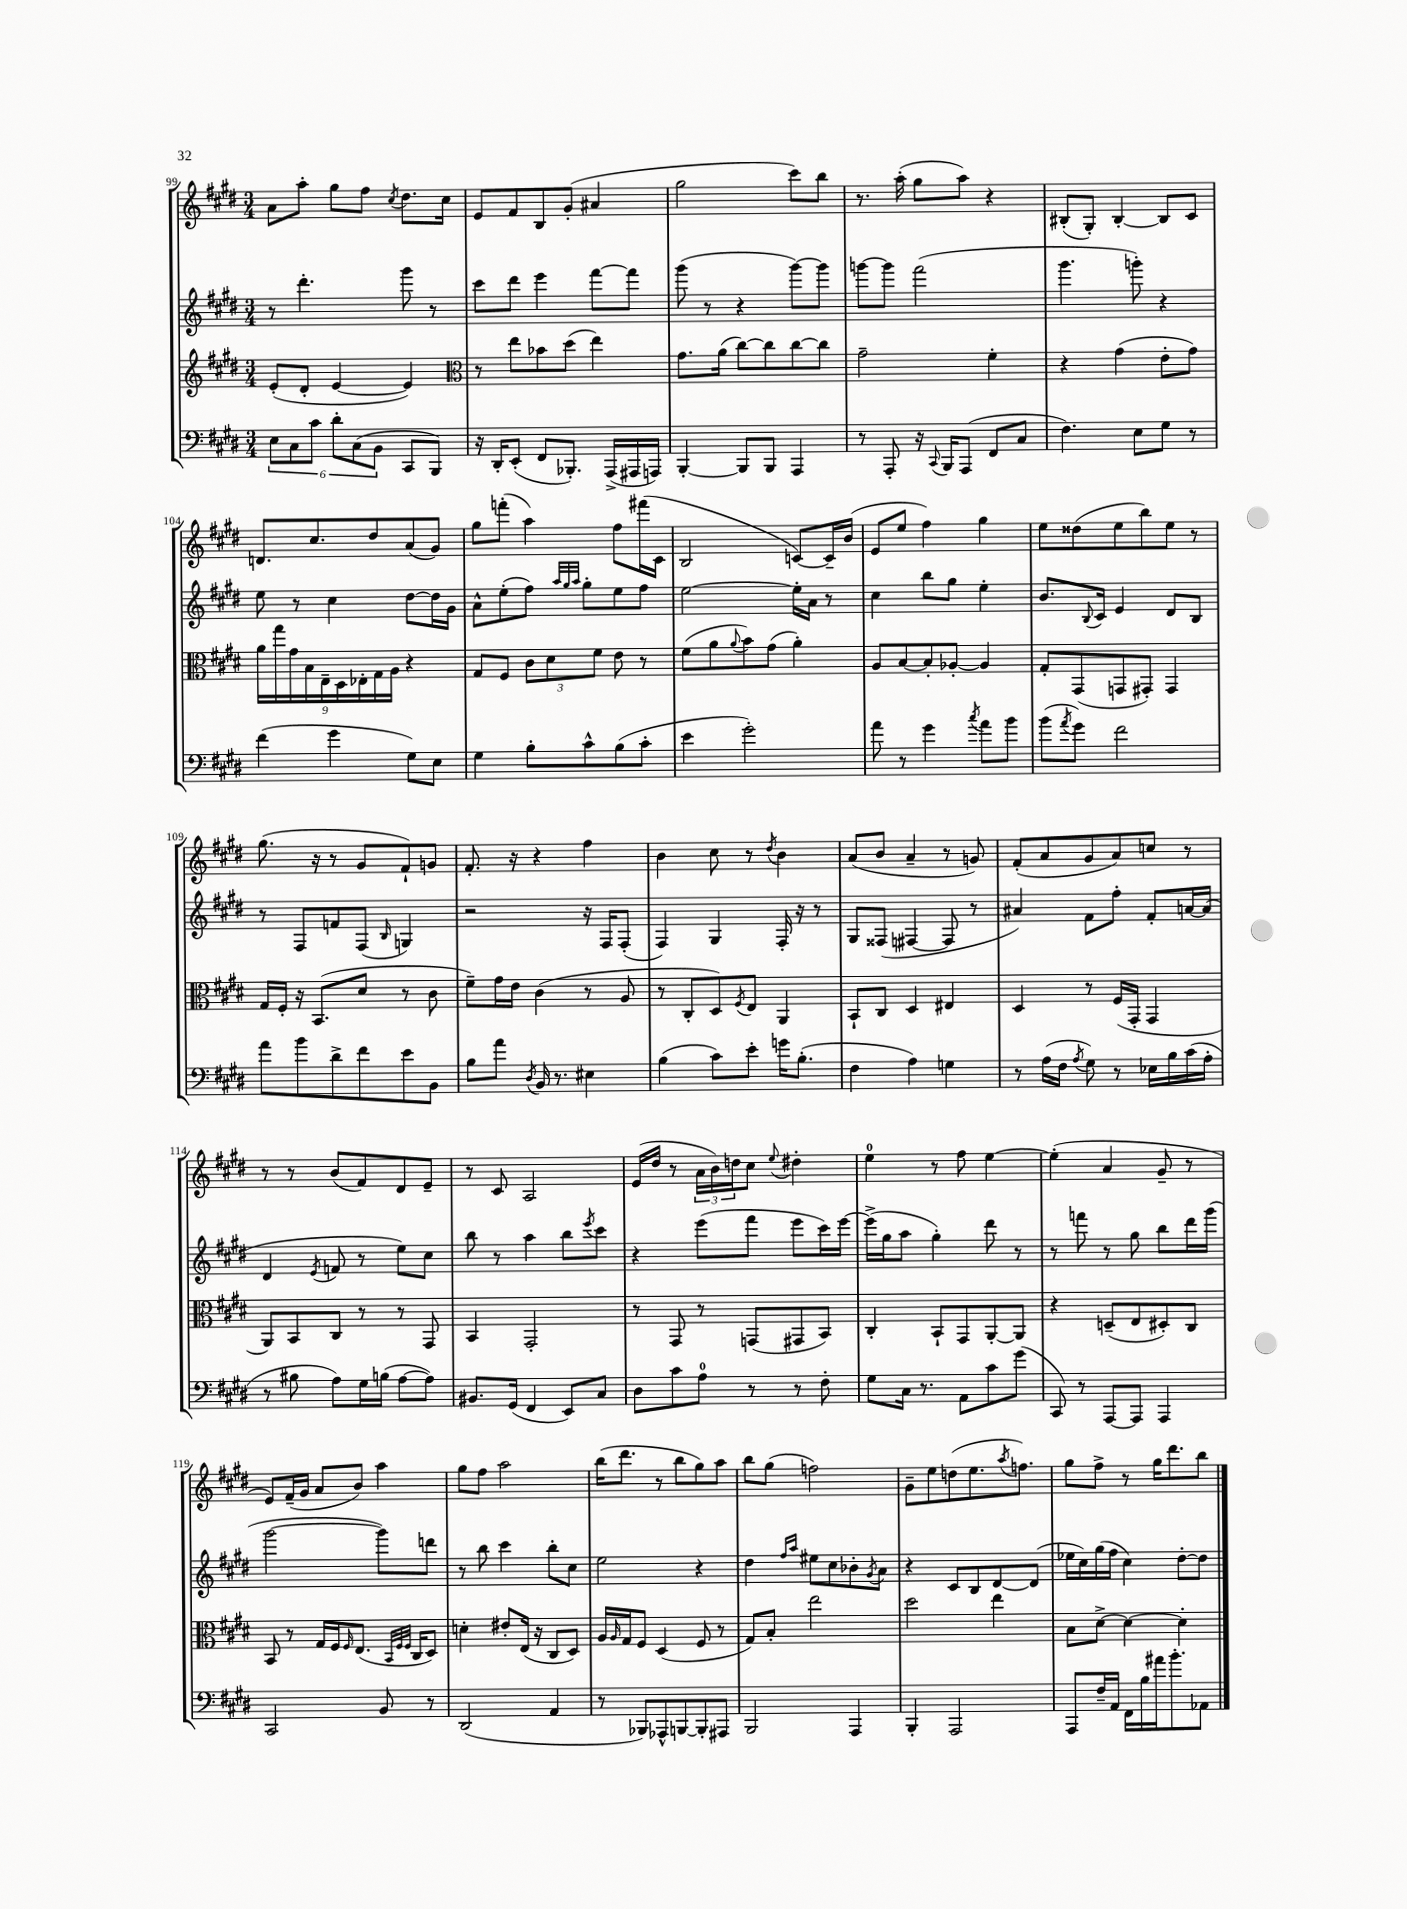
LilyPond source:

<<
\new StaffGroup <<
\new Staff = "s0" {
    \clef treble \key e \major \numericTimeSignature \time 3/4
    a'8 a''8-. gis''8 fis''8 \acciaccatura { cis''8 } dis''8. cis''16 |
    e'8 fis'8 b8 gis'8-.( ais'4 |
    gis''2 cis'''8) b''8 |
    r8. a''16-.( gis''8 a''8) r4 |
    bis8-.( gis8-.) bis4~-. bis8 cis'8 |
    d'8. cis''8. dis''8 a'8( gis'8) |
    gis''8 f'''8-.( a''4) fis''8 fis'''16( cis'16 |
    b2 c'8~) c'16-- b'16( |
    e'8 e''8 fis''4) gis''4 |
    e''8 disis''8( e''8 b''8) e''8 r8 |
    gis''8.( r16 r8 gis'8 fis'8-!) g'8 |
    fis'8.-. r16 r4 fis''4 |
    b'4 cis''8 r8 \acciaccatura { dis''8 } b'4 |
    a'8( b'8 a'4-- r8 g'8) |
    fis'8-.( a'8 gis'8 a'8) c''8 r8 |
    r8 r8 b'8( fis'8) dis'8 e'8-- |
    r8 cis'8 a2 |
    e'16( dis''16 r8 \tuplet 3/2 { a'16 b'16) d''16 } cis''8 \appoggiatura { e''8 } dis''4-. |
    e''4-0 r8 fis''8 e''4~ |
    e''4-.( a'4 gis'8-- r8 |
    e'8) fis'16--( gis'16 a'8 b'8) a''4 |
    gis''8 fis''8 a''2 |
    b''16( dis'''8. r8 b''8 gis''8) a''8 |
    b''8 gis''8( f''2) |
    gis'8-- e''8 d''8( e''8. \acciaccatura { a''8 } f''8.) |
    gis''8 fis''8-> r8 gis''16 dis'''8. b''8 \bar "|." |
}
\new Staff = "s1" {
    \clef treble \key e \major \numericTimeSignature \time 3/4
    r8 dis'''4.-. gis'''8 r8 |
    cis'''8 dis'''8 e'''4 fis'''8~ fis'''8 |
    gis'''8( r8 r4 gis'''8~) gis'''8 |
    g'''8~ g'''8 fis'''2( |
    gis'''4. g'''8-.) r4 |
    e''8 r8 cis''4 dis''8~ dis''16 gis'16 |
    a'8-^ e''8-.( fis''8) \grace { a''32 gis''32 a''32 } gis''8-. e''8 fis''8 |
    e''2~ e''16-. a'16 r8 |
    cis''4 b''8 gis''8 e''4-. |
    b'8. \appoggiatura { b8 } cis'16 e'4 dis'8 b8 |
    r8 fis8 f'8 fis8( \grace { b16 } g4) |
    r2 r16 fis16 fis8-.( |
    fis4) gis4 fis16-. r16 r8 |
    gis8 fisis8( fis4~ fis8 r8 |
    ais'4) fis'8 fis''8-. fis'8-. a'16~ a'16( |
    dis'4 \acciaccatura { e'8 } f'8 r8 e''8) cis''8 |
    b''8 r8 a''4 b''8 \acciaccatura { e'''8 } cis'''8 |
    r4 e'''8( fis'''8 e'''8 cis'''16) e'''16~ |
    e'''16->( gis''16 a''8 gis''4-.) dis'''8 r8 |
    r8 f'''8 r8 gis''8 b''8 dis'''16 gis'''16( |
    gis'''2~ gis'''8) d'''8 |
    r8 b''8 cis'''4 b''8-. cis''8 |
    e''2 r4 |
    dis''4 \grace { fis''16 a''16 } eis''8 cis''8 bes'8-. \acciaccatura { gis'8 } a'8 |
    r4 cis'8 b8 dis'8~ dis'8( |
    ees''16 cis''16) gis''16( fis''16 cis''4) dis''8~-. dis''8 \bar "|." |
}
\new Staff = "s2" {
    \clef treble \key e \major \numericTimeSignature \time 3/4
    e'8-.( dis'8-. e'4~ e'4) |
    \clef alto r8 e''8 bes'8 dis''8( e''4) |
    gis'8. a'16( cis''8~) cis''8 cis''8~ cis''8 |
    gis'2-- fis'4-. |
    r4 gis'4( e'8-. gis'8) |
    \tuplet 9/8 { a'16 gis''16 gis'16 b16 e16-- dis16 ees16-. gis16 a16 } r4 |
    gis8 fis8 \tuplet 3/2 { cis'8 dis'8 fis'8 } e'8 r8 |
    fis'8( a'8 \appoggiatura { a'8 } b'8) gis'8( a'4-.) |
    a8 b8~ b8-. aes8~-. aes4 |
    gis8-. gis,8( g,8 gis,8-.) gis,4 |
    gis16 fis16-. r16 b,8.( dis'8 r8 cis'8 |
    fis'8--) gis'16 e'16 cis'4( r8 a8 |
    r8 cis8-. dis8) \acciaccatura { fis8 } e8 a,4 |
    b,8-! cis8 dis4 eis4 |
    dis4 r8 fis16( gis,16-. gis,4 |
    a,8) b,8 cis8 r8 r8 gis,8 |
    b,4 gis,2-. |
    r8 gis,8 r8 g,8( gis,8 b,8) |
    cis4-. b,8-! gis,8 a,8~-. a,8 |
    r4 d8--( e8 dis8-.) cis8 |
    b,8 r8 gis16 fis16 \grace { fis16 } e8.( \grace { b,32 fis32 fis32 } cis16 dis8) |
    d'4-. eis'8-. e16( r16 cis8 dis8) |
    a16 \grace { a16 } gis16 fis8 dis4( fis8 r8 |
    gis8) b8-. e''2 |
    dis''2 e''4 |
    b8 dis'8~-> dis'4~ dis'4-. \bar "|." |
}
\new Staff = "s3" {
    \clef bass \key e \major \numericTimeSignature \time 3/4
    \tuplet 6/4 { e8 cis8 cis'8 dis'8-. cis8( b,8 } cis,8 b,,8) |
    r16 dis,16-. e,8-.( fis,8 bes,,8.-.) a,,16->( ais,,16 a,,16) |
    b,,4~-. b,,8 b,,8 a,,4 |
    r8 a,,8-. r16 \appoggiatura { cis,8 } b,,16 a,,8( fis,8 cis8 |
    fis4.) e8 gis8 r8 |
    fis'4( gis'4 gis8) e8 |
    gis4 b8-. cis'8-^ b8( cis'8-. |
    e'4 gis'2-.) |
    a'8 r8 gis'4 \acciaccatura { cis''8 } a'8 b'8 |
    b'8( \acciaccatura { a'8 } gis'8) fis'2 |
    a'8 b'8 dis'8-> fis'8 e'8 b,8 |
    b8 a'8 \acciaccatura { dis8 } b,16 r8. eis4 |
    b4( cis'8) e'8-. g'16 b8.-.( |
    fis4 a4) g4 |
    r8 a16( fis16 \acciaccatura { a8 } gis8) r8 ees16 b16 cis'16( a16-. |
    r8 bis8 a8) gis16 b16( a8~ a8) |
    bis,8. gis,16( fis,4 e,8) cis8 |
    dis8 cis'8 a8-0 r8 r8 fis8-. |
    gis8 cis16 r8. a,8 cis'8 gis'8( |
    cis,8) r8 a,,8~ a,,8 a,,4 |
    cis,2 b,8 r8 |
    dis,2( a,4 |
    r8 bes,,8) aes,,8-^ b,,8~ b,,8-. ais,,8 |
    b,,2 a,,4 |
    b,,4-. a,,2 |
    a,,8 fis16-- a,16 fis,16 b16 ais'16 b'8.-. aes,8 \bar "|." |
}
>>
>>
\layout { \context { \Score currentBarNumber = #99 } }
